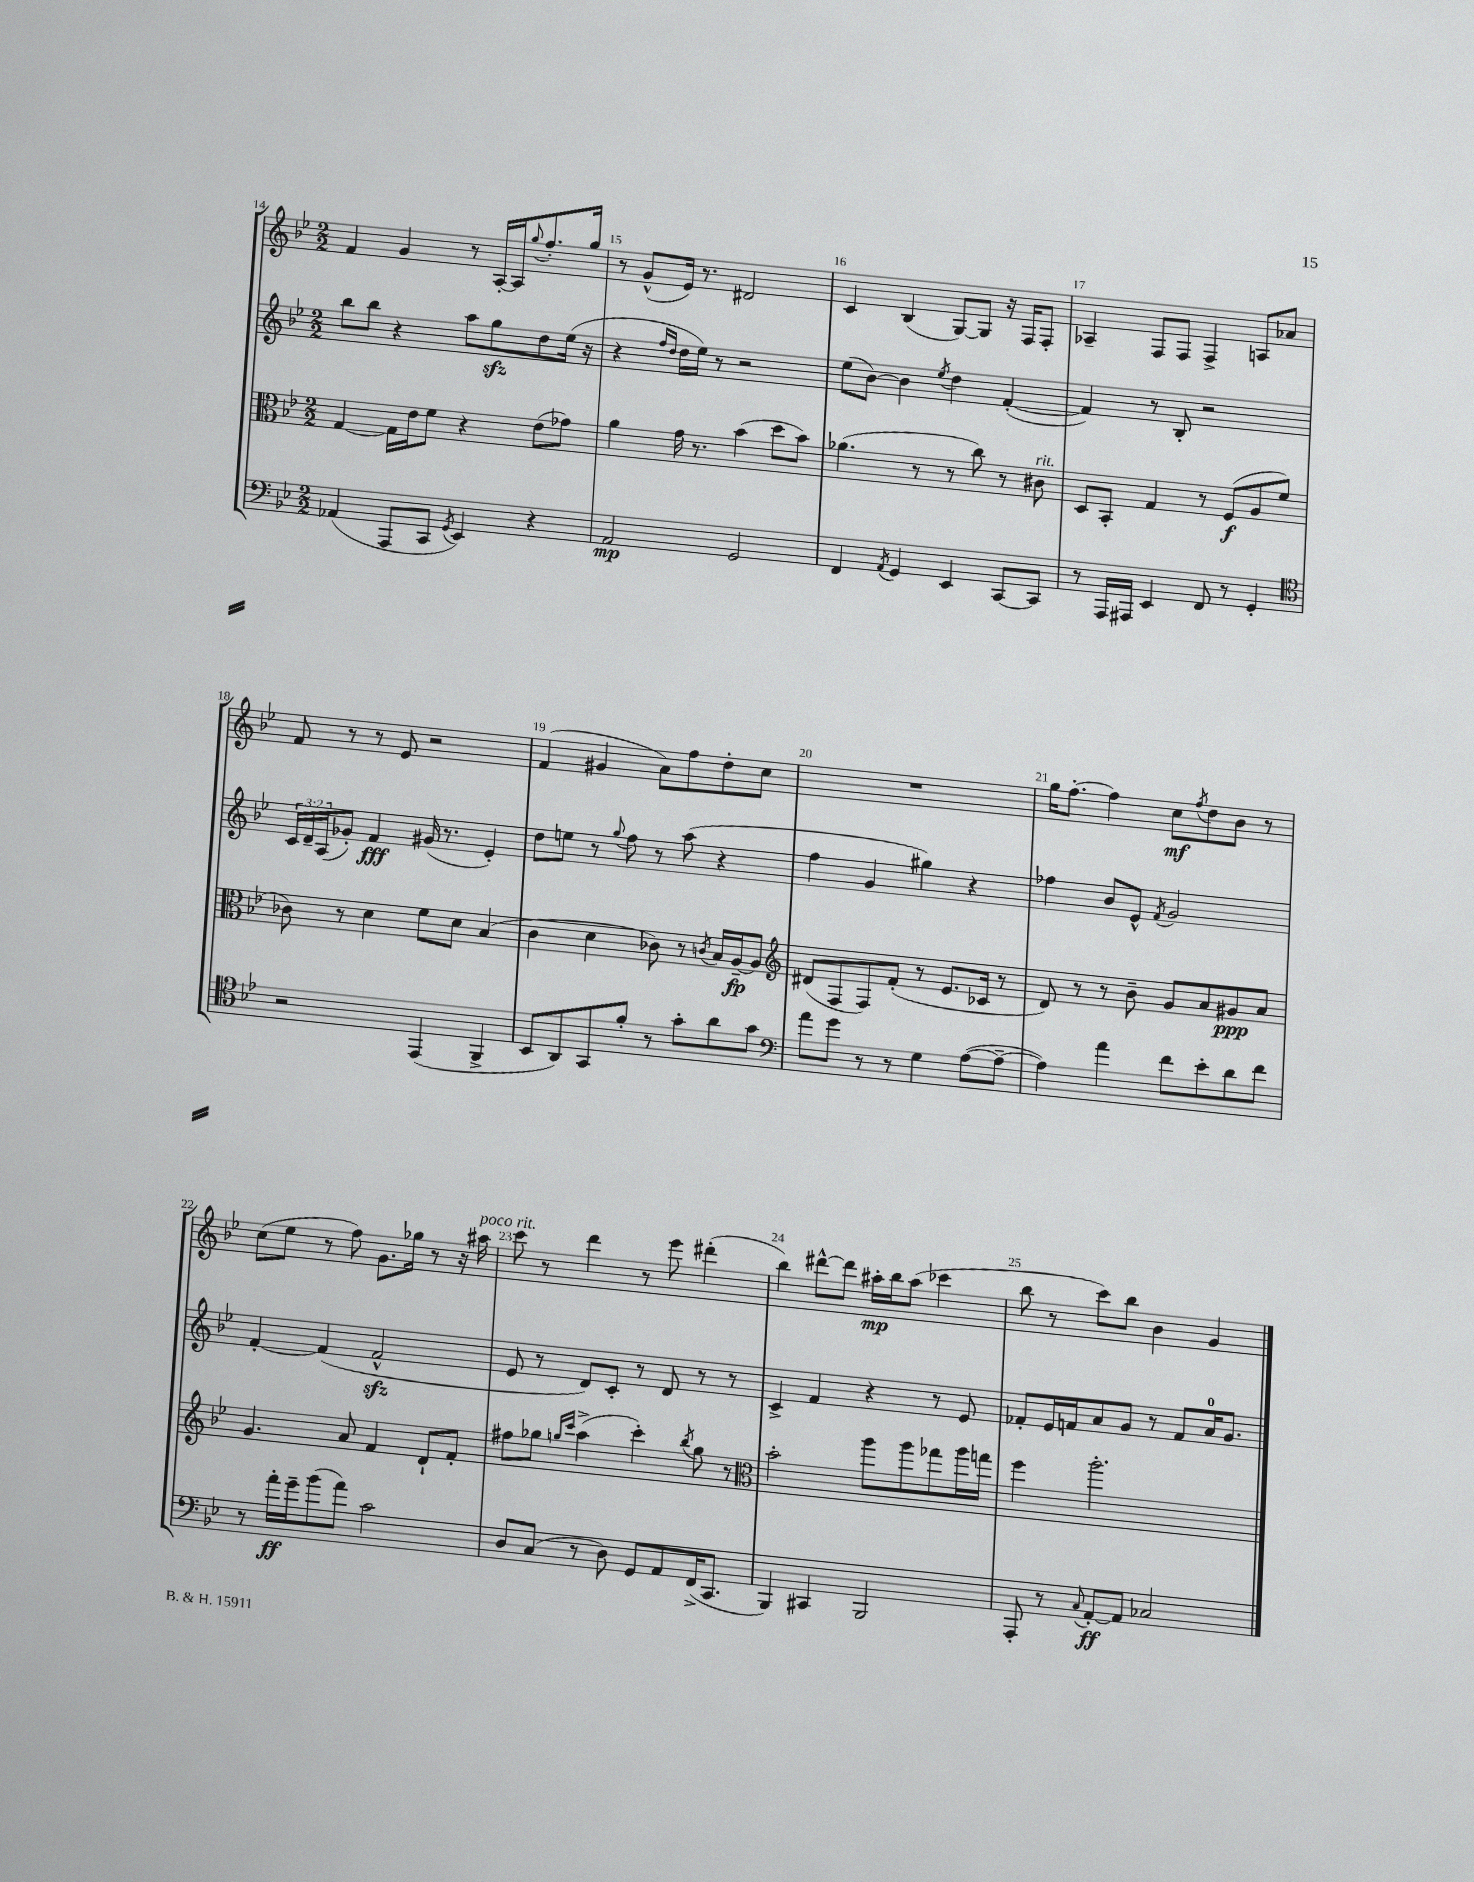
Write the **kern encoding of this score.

**kern	**kern	**kern	**kern
*staff4	*staff3	*staff2	*staff1
*clefF4	*clefC3	*clefG2	*clefG2
*k[b-e-]	*k[b-e-]	*k[b-e-]	*k[b-e-]
*M2/2	*M2/2	*M2/2	*M2/2
(4AA-	[4G	8bb-	4f
.	.	8bb-	.
8AAA	16G]	4r	4g
.	16e-	.	.
8CC	8f	.	.
8qGG	.	.	.
4EE-)	4r	8aa	8r
.	.	8gg	[16A'
.	.	.	16A]
.	.	.	8qqgg
4r	(8e-	8dd	8.ff'
.	8g-)	(16ee-	.
.	.	16r	16gg
=	=	=	=
2AA	4a	4r	8r
.	.	.	(8g^^
.	.	16qqff	.
.	.	16qqdd	.
.	16g	16dd	16e-)
.	8.r	16ee-)	8.r
.	.	8r	.
2GG	(4b-	2r	2d#
.	8dd	.	.
.	8b-)	.	.
=	=	=	=
4FF	(4.a-	(8ee-	4c
.	.	[8b-)	.
8qAA	.	.	.
4GG	.	4b-]	(4B-
.	8r	.	.
.	.	8qee-	.
4EE-	8r	4dd	[8G)
.	8cc)	.	8G]
[8CC	8r	([4f'	16r
.	.	.	16F
8CC]	8c#	.	8F'
=	=	=	=
8r	8D	4f])	4A-~
16AAA	8BB-'	.	.
16AAA#	.	.	.
4EE-	4G	8r	8F
.	.	8B-'	8F
8FF	8r	2r	4F^
8r	(8F	.	.
4GG'	8A	.	8A
.	8f	.	8a-
=	=	=	=
*clefC4	*	*	*
2r	8c-)	24c	8f
.	.	24d~	.
.	.	(24A	.
.	8r	8g-')	8r
.	4d	4f	8r
.	.	.	8e-
(4EE-	8f	(16g#	2r
.	.	8.r	.
.	8d	.	.
4FF^	(4B-	4e-')	.
=	=	=	=
8BB-	4c	8dd	(4f
8AA)	.	8ee	.
8GG	4d	8r	4g#
.	.	8qqgg	.
8f'	.	8ff	.
8r	8c-)	8r	8a)
8g'	8r	(8aa	8ff
.	8qc	.	.
8a	16B-	4r	8dd'
.	[16A~	.	.
8g	8A]	.	8cc
=	=	=	=
*clefF4	*clefG2	*	*
8a	(8d#	4ff	1r
8g	8F	.	.
8r	8F)	4g	.
8r	(8f'	.	.
4G	8r	4gg#)	.
.	8.e-	.	.
([8A	.	4r	.
.	16c-	.	.
8A~_	8r	.	.
=	=	=	=
4A])	8d)	4ff-	16gg
.	.	.	[8.ff'
.	8r	.	.
4a	8r	8b-	4ff]
.	8b-~	8e-^^	.
.	.	8qf	.
8f	8g	2g	8cc
.	.	.	8qff
8e-'	8a	.	8dd
8d	8g#	.	8b-
8f	8a	.	8r
=	=	=	=
8r	4.g	[4f'	(8cc
16a'	.	.	8ee-
16g~	.	.	.
(8b-	.	(4f]	8r
8a)	8a	.	8ff)
2c	4f	2f^^	8.g
.	.	.	16gg-
.	8d`	.	8r
.	8f'	.	16r
.	.	.	16aa#
=	=	=	=
8D	8ff#	8e-	8ccc
(8C	8gg-	8r	8r
.	16qqgg	.	.
.	16qqccc	.	.
8r	(4aa^	8d)	4ddd
8D)	.	8c'	.
8GG	4ccc')	8r	8r
8AA	.	8d	8eee-
.	8qbb-	.	.
(16FF^	8gg	8r	(4ddd#'
8.CC	.	.	.
.	8r	8r	.
=	=	=	=
*	*clefC3	*	*
4BBB-)	2b-'	4c^	4bb-)
4CC#	.	4f	[8ddd#^^
.	.	.	8ddd#]
2BBB-	8aa	4r	16aa#'
.	.	.	16bb-
.	8aa	.	(8aa#
.	8gg-	8r	4ccc-
.	16aa	8e-	.
.	16gg	.	.
=	=	=	=
8AAA'	4ff	8f-'	8bb-
8r	.	16e-	8r
.	.	16f	.
8qqC	.	.	.
[8AA'	2.aa'	8a	8ccc)
8AA]	.	8g	8bb-
2C-	.	8r	4b-
.	.	8f	.
.	.	16a	4g
.	.	8.g	.
==	==	==	==
*-	*-	*-	*-
